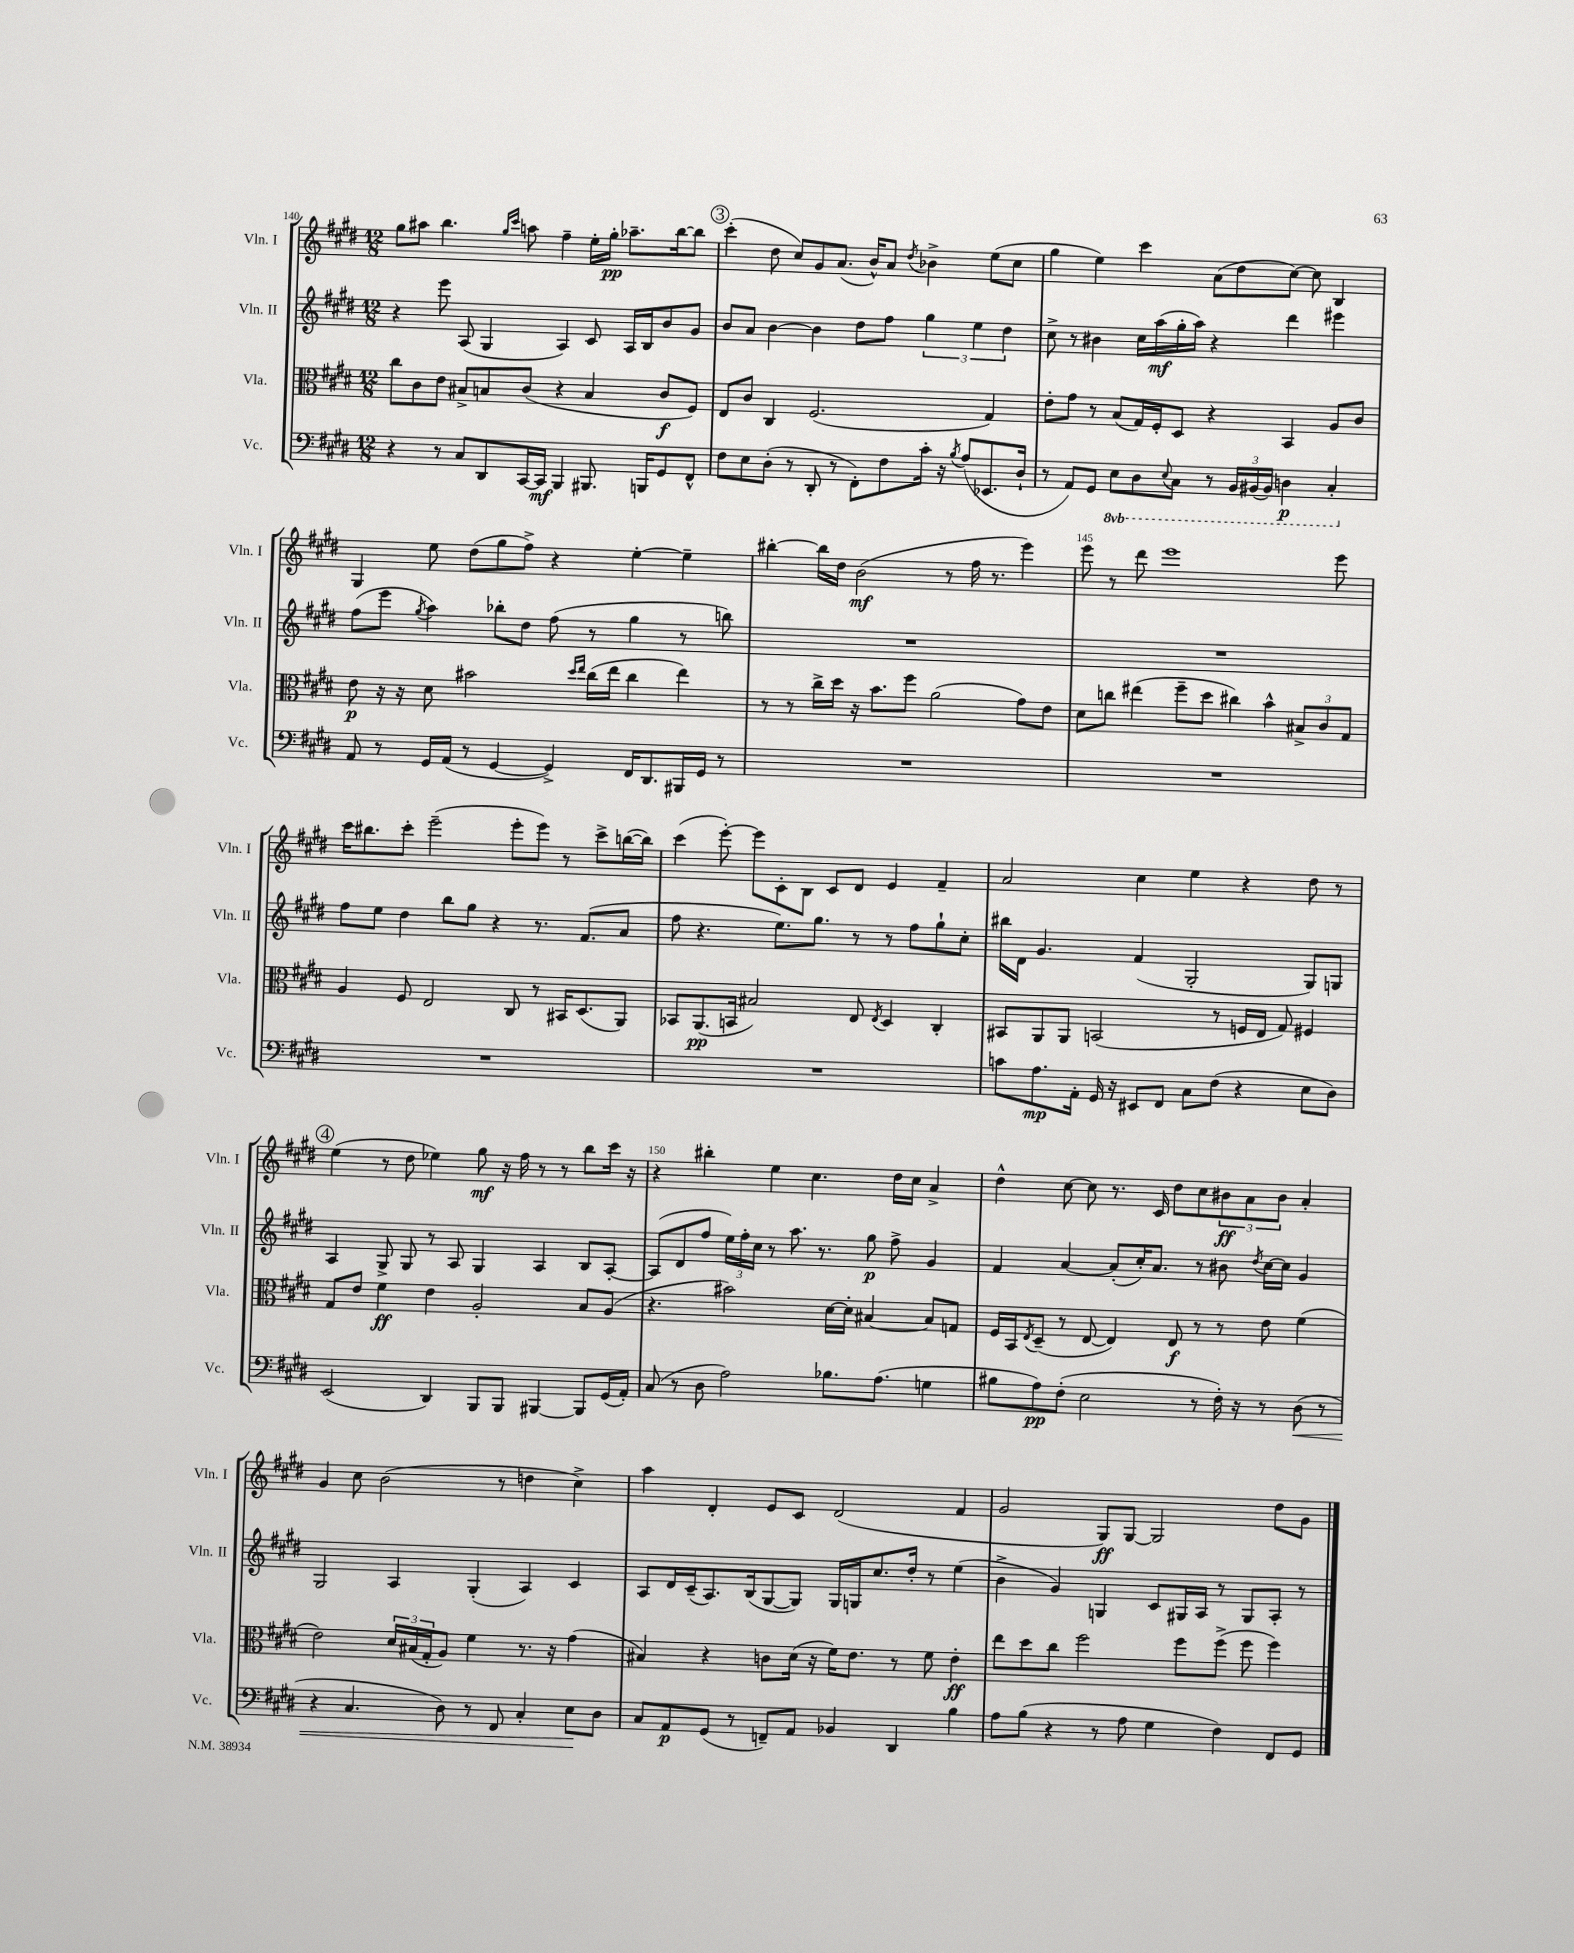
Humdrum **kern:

**kern	**dynam	**kern	**dynam	**kern	**dynam	**kern	**dynam
*part4	*part4	*part3	*part3	*part2	*part2	*part1	*part1
*staff4	*staff4	*staff3	*staff3	*staff2	*staff2	*staff1	*staff1
*I"Vc.	*	*I"Vla.	*	*I"Vln. II	*	*I"Vln. I	*
*I'Vc.	*	*I'Vla.	*	*I'Vln. II	*	*I'Vln. I	*
*clefF4	*	*clefC3	*	*clefG2	*	*clefG2	*
*k[f#c#g#d#]	*	*k[f#c#g#d#]	*	*k[f#c#g#d#]	*	*k[f#c#g#d#]	*
*M12/8	*	*M12/8	*	*M12/8	*	*M12/8	*
=140	=140	=140	=140	=140	=140	=140	=140
4r	.	8cc#\L	.	4r	.	8gg#\L	.
.	.	8c#\	.	.	.	8aa#X\J	.
8r	.	8e\J	.	8eee\	.	4.bb\	.
8C#/L	.	8B#X^/L	.	(8A/	.	.	.
8DD#/	.	8Bn/	.	4G#/	.	.	.
.	.	.	.	.	.	16qqgg#/LL	.
.	.	.	.	.	.	16qqccc#/JJ	.
[16CC#/L	.	(8c#/J	.	.	.	8aan\	.
16CC#/JJ]	mf	.	.	.	.	.	.
4BBB/	.	4r	.	4A/)	.	4ff#~\	.
8.BBB#X/	.	4B/	.	8c#/	.	16ee'\LL	.
.	.	.	.	.	.	16gg#'\JJ	pp
.	.	.	.	16A/LL	.	8.aa-X~\L	.
16BBBn/KL	.	.	.	16B/J	.	.	.
8GG#/	.	8c#/L	f	8b/	.	.	.
.	.	.	.	.	.	[16bb\k	.
8FF#^^/J	.	8F#/J)	.	8g#/J	.	8bb\J]	.
!!LO:REH:place=s1:t=3
=141	=141	=141	=141	=141	=141	=141	=141
8F#\L	.	8E/L	.	8b/L	.	(4ccc#'\	.
8E\	.	8c#/J	.	8a/J	.	.	.
(8D#'\J	.	4C#/	.	[4b\	.	8dd#\	.
8r	.	.	.	.	.	8cc#/L)	.
8DD#'/	.	(2.F#/	.	4b\]	.	8g#/	.
8r	.	.	.	.	.	(8.a/J	.
8FF#'\L)	.	.	.	8dd#\L	.	.	.
.	.	.	.	.	.	16b^^/KL)	.
8F#\	.	.	.	8ff#\J	.	8a/J	.
.	.	.	.	.	.	8qdd#/	.
16c#'\Jk	.	.	.	6gg#\	.	4b-X^\	.
16r	.	.	.	.	.	.	.
8qB/	.	.	.	.	.	.	.
(8A/L	.	.	.	.	.	.	.
.	.	.	.	6ee\	.	.	.
8.EE-X/	.	4G#/)	.	.	.	(8ee\L	.
.	.	.	.	6dd#\	.	.	.
.	.	.	.	.	.	8cc#\J	.
16D#`/Jk	.	.	.	.	.	.	.
=142	=142	=142	=142	=142	=142	=142	=142
8r	.	8e'\L	.	8cc#^\	.	4gg#\	.
8AA/L)	.	8g#\J	.	8r	.	.	.
8GG#/J	.	8r	.	4b#X\	.	4ee\)	.
*8ba	*	*	*	*	*	*	*
8EE\L	.	(8B/L	.	.	.	.	.
8DD#\	.	16G#/L)	.	16cc#\LL	.	4ccc#\	.
.	.	16F#'/J	.	(16aa\	mf	.	.
8qqEE/	.	.	.	.	.	.	.
8CC#\J	.	8D#/J	.	16gg#'\	.	.	.
.	.	.	.	16aa\JJ)	.	.	.
8r	.	4r	.	4r	.	(8a\L	.
24BBB/LL	.	.	.	.	.	8dd#\	.
(24BBB#X/	.	.	.	.	.	.	.
24BBB#/JJ)	.	.	.	.	.	.	.
4DDn\	p	4BB/	.	4ddd#\	.	[8cc#\J)	.
.	.	.	.	.	.	8cc#\]	.
4CC#'/	.	8A/L	.	4eee#X\	.	4B/	.
.	.	8c#/J	.	.	.	.	.
!!LO:LB:g=z
=143	=143	=143	=143	=143	=143	=143	=143
*X8ba	*	*	*	*	*	*	*
8AA/	.	8e\	p	(8ff#\L	.	4G#/	.
8r	.	16r	.	8eee\J	.	.	.
.	.	16r	.	.	.	.	.
.	.	.	.	8qgg#/	.	.	.
16GG#/LL	.	8d#\	.	4aa\)	.	8ee\	.
(16AA/JJ	.	.	.	.	.	.	.
8r	.	2b#X\	.	.	.	(8dd#\L	.
[4GG#/	.	.	.	8bb-X'\L	.	8gg#\	.
.	.	.	.	8dd#\J	.	8ff#^\J)	.
4GG#^/])	.	.	.	(8ff#\	.	4r	.
.	.	16qqdd#/LL	.	.	.	.	.
.	.	16qqee/JJ	.	.	.	.	.
.	.	(16cc#\LL	.	8r	.	.	.
.	.	16ee\JJ	.	.	.	.	.
16FF#/KL	.	4cc#\	.	4gg#\	.	[4ee'\	.
8.DD#/	.	.	.	.	.	.	.
16BBB#X/L	.	4ee\)	.	8r	.	4ee~\]	.
16GG#/JJ	.	.	.	.	.	.	.
8r	.	.	.	8bbn\)	.	.	.
=144	=144	=144	=144	=144	=144	=144	=144
1.r	.	8r	.	1.r	.	[4bb#X'\	.
.	.	8r	.	.	.	.	.
.	.	16cc#^\LL	.	.	.	16bb#\LL]	.
.	.	16dd#\JJ	.	.	.	16dd#\JJ	.
.	.	16r	.	.	.	(2b\	mf
.	.	8.b\L	.	.	.	.	.
.	.	8ff#\J	.	.	.	.	.
.	.	(2a\	.	.	.	.	.
.	.	.	.	.	.	8r	.
.	.	.	.	.	.	16ff#\	.
.	.	.	.	.	.	8.r	.
.	.	8g#\L)	.	.	.	4eee\)	.
.	.	8e\J	.	.	.	.	.
=145	=145	=145	=145	=145	=145	=145	=145
1.r	.	8d#\L	.	1.r	.	8eee\	.
.	.	8ccn\J	.	.	.	8r	.
.	.	(4ee#X\	.	.	.	8ddd#\	.
.	.	.	.	.	.	1eee	.
.	.	8ff#~\L	.	.	.	.	.
.	.	8dd#\J	.	.	.	.	.
.	.	4cc#X\)	.	.	.	.	.
.	.	4b^^\	.	.	.	.	.
.	.	12B#X^/L	.	.	.	.	.
.	.	12c#/	.	.	.	.	.
.	.	.	.	.	.	8eee\	.
.	.	12G#/J	.	.	.	.	.
!!LO:LB:g=z
=146	=146	=146	=146	=146	=146	=146	=146
1.r	.	4A/	.	8ff#\L	.	16ccc#\KL	.
.	.	.	.	.	.	8.bb#X\	.
.	.	.	.	8ee\J	.	.	.
.	.	8F#/	.	4dd#\	.	8ccc#'\J	.
.	.	2E/	.	.	.	(2eee~\	.
.	.	.	.	8bb\L	.	.	.
.	.	.	.	8gg#\J	.	.	.
.	.	.	.	4r	.	.	.
.	.	8C#/	.	.	.	8eee'\L	.
.	.	8r	.	8.r	.	8eee\J)	.
.	.	16BB#X/KL	.	.	.	8r	.
.	.	(8.D#/	.	(8.f#/L	.	.	.
.	.	.	.	.	.	8ccc#^\L	.
.	.	8AA/J)	.	8a/J	.	([16bbn\L	.
.	.	.	.	.	.	16bb\JJ])	.
=147	=147	=147	=147	=147	=147	=147	=147
1.r	.	8BB-X/L	.	8ff#\	.	(4ccc#\	.
.	.	(8.AA/	pp	4.r	.	.	.
.	.	.	.	.	.	[8eee'\)	.
.	.	16BBn/Jk	.	.	.	.	.
.	.	2B#X/)	.	.	.	8eee\L]	.
.	.	.	.	8.ee\L)	.	8c#'\	.
.	.	.	.	.	.	8B\J	.
.	.	.	.	8.gg#\J	.	.	.
.	.	.	.	.	.	8c#/L	.
.	.	8E/	.	8r	.	8d#/J	.
.	.	8qE/	.	.	.	.	.
.	.	4D#/	.	8r	.	4e/	.
.	.	.	.	8ff#\L	.	.	.
.	.	4C#'/	.	8gg#`\	.	4f#~/	.
.	.	.	.	8cc#'\J	.	.	.
=148	=148	=148	=148	=148	=148	=148	=148
8cn\L	.	8BB#X/L	.	16bb#X\LL	.	2a/	.
.	.	.	.	16d#\JJ	.	.	.
8.A\	mp	8AA/	.	4.g#/	.	.	.
.	.	8AA/J	.	.	.	.	.
16AA'\Jk	.	.	.	.	.	.	.
16GG#/	.	(2BBn/	.	.	.	.	.
16r	.	.	.	.	.	.	.
8EE#X/L	.	.	.	(4f#/	.	4cc#\	.
8FF#/J	.	.	.	.	.	.	.
8C#\L	.	.	.	2G#'/	.	4ee\	.
(8F#\J	.	8r	.	.	.	.	.
4r	.	16Fn/LL	.	.	.	4r	.
.	.	16E/JJ	.	.	.	.	.
.	.	8G#/)	.	.	.	.	.
8E\L	.	4F#X/	.	8G#/L)	.	8dd#\	.
8D#\J)	.	.	.	8Gn/J	.	8r	.
!!LO:LB:g=z
!!LO:REH:place=s1:t=4
=149	=149	=149	=149	=149	=149	=149	=149
(2EE/	.	8G#/L	.	4A/	.	(4ee\	.
.	.	8e/J	.	.	.	.	.
.	.	4f#\	ff	8G#^/	.	8r	.
.	.	.	.	8G#/	.	8dd#\	.
4DD#/)	.	4e\	.	8r	.	4ee-X\)	.
.	.	.	.	8A/	.	.	.
8BBB/L	.	2A'/	.	4G#/	.	8gg#\	mf
8BBB/J	.	.	.	.	.	16r	.
.	.	.	.	.	.	16ff#\	.
[4BBB#X/	.	.	.	4A/	.	8r	.
.	.	.	.	.	.	8r	.
8BBB#/L]	.	8B/L	.	8B/L	.	8bb\L	.
(16GG#/L	.	(8A/J	.	[8A'/J	.	16ccc#\Jk	.
16AA'/JJ)	.	.	.	.	.	16r	.
=150	=150	=150	=150	=150	=150	=150	=150
(8C#/	.	4.r	.	(8A/L]	.	4r	.
8r	.	.	.	8d#/	.	.	.
8D#\	.	.	.	8ff#/J	.	4bb#X'\	.
2A\)	.	2b#X\)	.	24ee\LL)	.	.	.
.	.	.	.	24ff#'\	.	.	.
.	.	.	.	24cc#\JJ	.	.	.
.	.	.	.	8r	.	4ee\	.
.	.	.	.	8.aa\	.	.	.
.	.	.	.	.	.	4.cc#\	.
.	.	.	.	8.r	.	.	.
8.B-X\L	.	[16d#\LL	.	.	.	.	.
.	.	16d#'\JJ]	.	.	.	.	.
.	.	[4B#X/	.	8gg#\	p	.	.
(8.A\J	.	.	.	.	.	.	.
.	.	.	.	8ff#^\	.	16dd#\LL	.
.	.	.	.	.	.	16cc#\JJ	.
4Gn\	.	8B#/L]	.	4g#/	.	4a^/	.
.	.	8Gn/J	.	.	.	.	.
=151	=151	=151	=151	=151	=151	=151	=151
8B#X\L	.	16F#/LL	.	4f#/	.	4dd#^^\	.
.	.	16BB/J	.	.	.	.	.
.	.	8qE/	.	.	.	.	.
8A\)	pp	(8D#~/J	.	.	.	.	.
(8F#'\J	.	8r	.	[4a/	.	[8cc#\	.
2E\	.	[8E/	.	.	.	8cc#\]	.
.	.	4E/])	.	(8a'/L]	.	8.r	.
.	.	.	.	16cc#'/K)	.	.	.
.	.	.	.	8.a/J	.	16c#/	.
.	.	8E/	f	.	.	8dd#\L	.
8r	.	8r	.	8r	.	8cc#\	.
16F#'\)	.	8r	.	8b#X\	.	12b#X\	ff
16r	.	.	.	.	.	.	.
.	.	.	.	.	.	12a\	.
.	.	.	.	8qdd#/	.	.	.
8r	.	8e\	.	[16cc#\LL	.	.	.
.	.	.	.	.	.	12b#\J	.
.	.	.	.	16cc#\JJ]	.	.	.
!	!LO:HP:b	!	!	!	!	!	!
(8D#\	<	(4f#\	.	4g#/	.	4a'/	.
8r	.	.	.	.	.	.	.
!!LO:LB:g=z
=152	=152	=152	=152	=152	=152	=152	=152
4r	.	2e\)	.	2G#/	.	4g#/	.
4.C#/	.	.	.	.	.	8cc#\	.
.	.	.	.	.	.	(2b\	.
.	.	24d#/LL	.	4A/	.	.	.
.	.	(24B#X/	.	.	.	.	.
.	.	24G#'/J	.	.	.	.	.
8D#\)	.	8A/J)	.	.	.	.	.
8r	.	4f#\	.	(4G#'/	.	.	.
8FF#/	.	.	.	.	.	8r	.
4C#'/	.	8.r	.	4A/)	.	4ddn\	.
.	.	16r	.	.	.	.	.
8E\L	.	(4g#\	.	4c#/	.	4cc#^\)	.
8D#\J	[	.	.	.	.	.	.
=153	=153	=153	=153	=153	=153	=153	=153
8C#/L	.	4B#X/)	.	8A/L	.	4aa\	.
8AA/	p	.	.	16d#/L	.	.	.
.	.	.	.	(16c#~/J	.	.	.
(8GG#/J	.	4r	.	8.A/)	.	4d#'/	.
8r	.	.	.	.	.	.	.
.	.	.	.	(16B/k	.	.	.
8FFn~/L)	.	8cn\L	.	[8G#/	.	8e/L	.
8AA/J	.	(16d#\Jk	.	8G#/J])	.	8c#/J	.
.	.	16r	.	.	.	.	.
4BB-X/	.	16f#\KL)	.	16G#/LL	.	(2d#/	.
.	.	8.e\J	.	16Gn/J	.	.	.
.	.	.	.	8.cc#/	.	.	.
4DD#/	.	8r	.	.	.	.	.
.	.	.	.	16dd#'/Jk	.	.	.
.	.	8f#\	.	8r	.	.	.
4B\	.	4e'\	ff	(4ee\	.	4f#/	.
=154	=154	=154	=154	=154	=154	=154	=154
8A\L	.	8ee\L	.	4b^\	.	2g#/	.
(8B\J	.	8dd#\	.	.	.	.	.
4r	.	8cc#\J	.	4g#/)	.	.	.
.	.	2ff#\	.	.	.	.	.
8r	.	.	.	4Gn/	.	8G#/L)	ff
8A\	.	.	.	.	.	[8G#/J	.
4G#\	.	.	.	8c#/L	.	2G#/]	.
.	.	8ff#\L	.	16G#X/L	.	.	.
.	.	.	.	16A/JJ	.	.	.
4F#\)	.	(8ff#^\J	.	8r	.	.	.
.	.	8ff#\	.	8G#/L	.	.	.
8FF#/L	.	4ff#\)	.	8A'/J	.	8dd#\L	.
8GG#/J	.	.	.	8r	.	8g#\J	.
==	==	==	==	==	==	==	==
*-	*-	*-	*-	*-	*-	*-	*-
